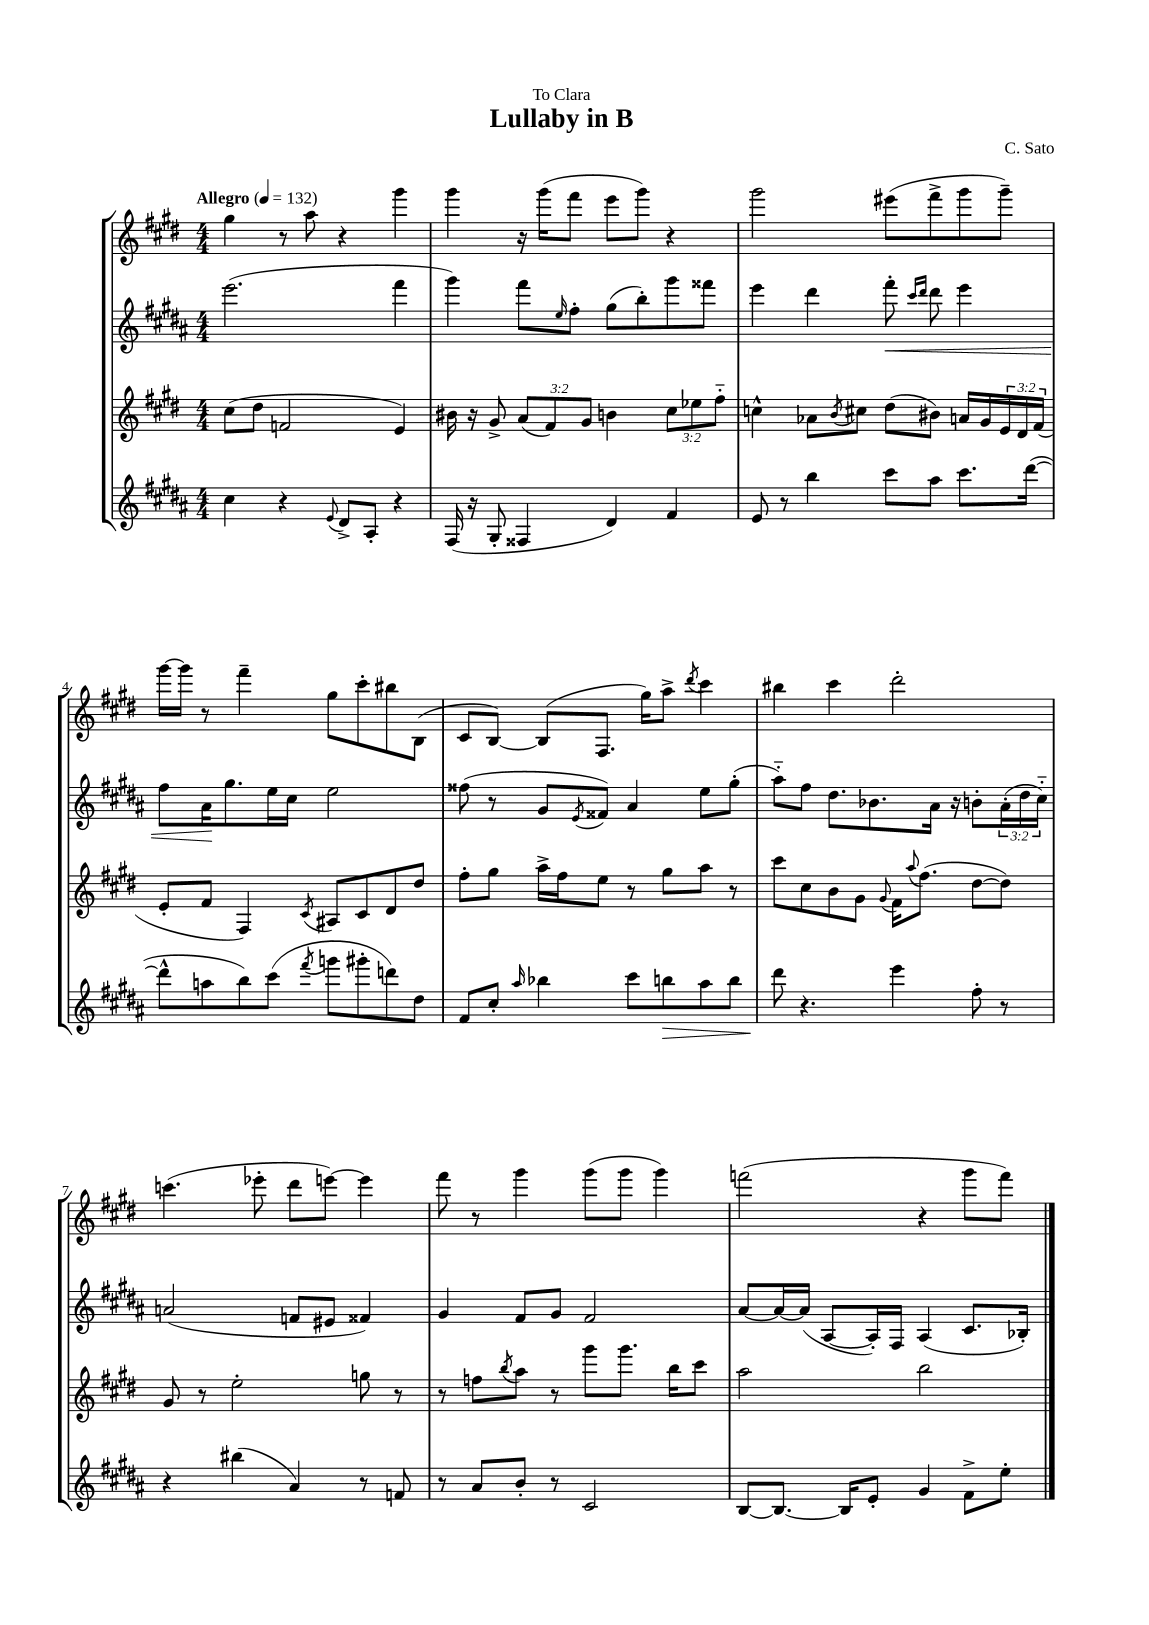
\header { title = "Lullaby in B" composer = "C. Sato" dedication = "To Clara" }
<<
\new StaffGroup <<
\new Staff = "s0" {
    \clef treble \key e \major \numericTimeSignature \time 4/4 \tempo "Allegro" 4 = 132
    gis''4 r8 a''8 r4 gis'''4 |
    gis'''4 r16 gis'''16( fis'''8 e'''8 gis'''8) r4 |
    gis'''2 eis'''8( fis'''8-> gis'''8 gis'''8--) |
    gis'''16~ gis'''16 r8 fis'''4-- gis''8 cis'''8-. bis''8 b8( |
    cis'8 b8~) b8( fis8. gis''16) a''8-> \acciaccatura { dis'''8 } cis'''4 |
    bis''4 cis'''4 dis'''2-. |
    c'''4.( ees'''8-. dis'''8 e'''8~) e'''4 |
    fis'''8 r8 gis'''4 gis'''8( gis'''8 gis'''4) |
    f'''2( r4 gis'''8 f'''8) \bar "|." |
}
\new Staff = "s1" {
    \clef treble \key b \major \numericTimeSignature \time 4/4 \override Staff.TupletNumber.text = #tuplet-number::calc-fraction-text
    e'''2.( fis'''4 |
    gis'''4) fis'''8 \grace { e''16 } fis''8-. gis''8( b''8-.) gis'''8 fisis'''8 |
    e'''4 dis'''4 fis'''8-.\< \grace { cis'''16 dis'''16 } dis'''8 e'''4 |
    fis''8 ais'16\! gis''8. e''16 cis''16 e''2 |
    fisis''8( r8 gis'8 \acciaccatura { e'8 } fisis'8) ais'4 e''8 gis''8-.( |
    ais''8-_) fis''8 dis''8. bes'8. ais'16 r16 b'8-. \tuplet 3/2 { ais'16-.( dis''16 cis''16-_) } |
    a'2( f'8 eis'8 fisis'4) |
    gis'4 fis'8 gis'8 fis'2 |
    ais'8~ ais'16~ ais'16( ais8~ ais16-.) fis16 ais4( cis'8. bes16-.) \bar "|." |
}
\new Staff = "s2" {
    \clef treble \key e \major \numericTimeSignature \time 4/4 \override Staff.TupletNumber.text = #tuplet-number::calc-fraction-text
    cis''8( dis''8 f'2 e'4) |
    bis'16 r16 gis'8-> \tuplet 3/2 { a'8( fis'8) gis'8 } b'4 \tuplet 3/2 { cis''8 ees''8 fis''8-_ } |
    c''4-^ aes'8 \acciaccatura { b'8 } cis''8 dis''8( bis'8) a'16 gis'16 \tuplet 3/2 { e'16 dis'16 fis'16( } |
    e'8-. fis'8 fis4) \acciaccatura { cis'8 } ais8 cis'8 dis'8 dis''8 |
    fis''8-. gis''8 a''16-> fis''16 e''8 r8 gis''8 a''8 r8 |
    cis'''8 cis''8 b'8 gis'8 \appoggiatura { gis'8 } fis'16 \appoggiatura { a''8 } fis''8.( dis''8~ dis''8) |
    gis'8 r8 e''2-. g''8 r8 |
    r8 f''8 \acciaccatura { b''8 } a''8 r8 gis'''8 gis'''8. b''16 cis'''8 |
    a''2 b''2 \bar "|." |
}
\new Staff = "s3" {
    \clef treble \key b \major \numericTimeSignature \time 4/4
    cis''4 r4 \appoggiatura { e'8 } dis'8-> ais8-. r4 |
    fis16( r16 gis8-. fisis4 dis'4) fis'4 |
    e'8 r8 b''4 cis'''8 ais''8 cis'''8. dis'''16~( |
    dis'''8-^ a''8 b''8) cis'''8( \acciaccatura { fis'''8 } g'''8 gis'''8-. d'''8) dis''8 |
    fis'8 cis''8-. \grace { ais''16 } bes''4 cis'''8 b''8\> ais''8 b''8 |
    dis'''8\! r4. e'''4 fis''8-. r8 |
    r4 bis''4( ais'4) r8 f'8 |
    r8 ais'8 b'8-. r8 cis'2 |
    b8~ b8.~ b16 e'8-. gis'4 fis'8-> e''8-. \bar "|." |
}
>>
>>
